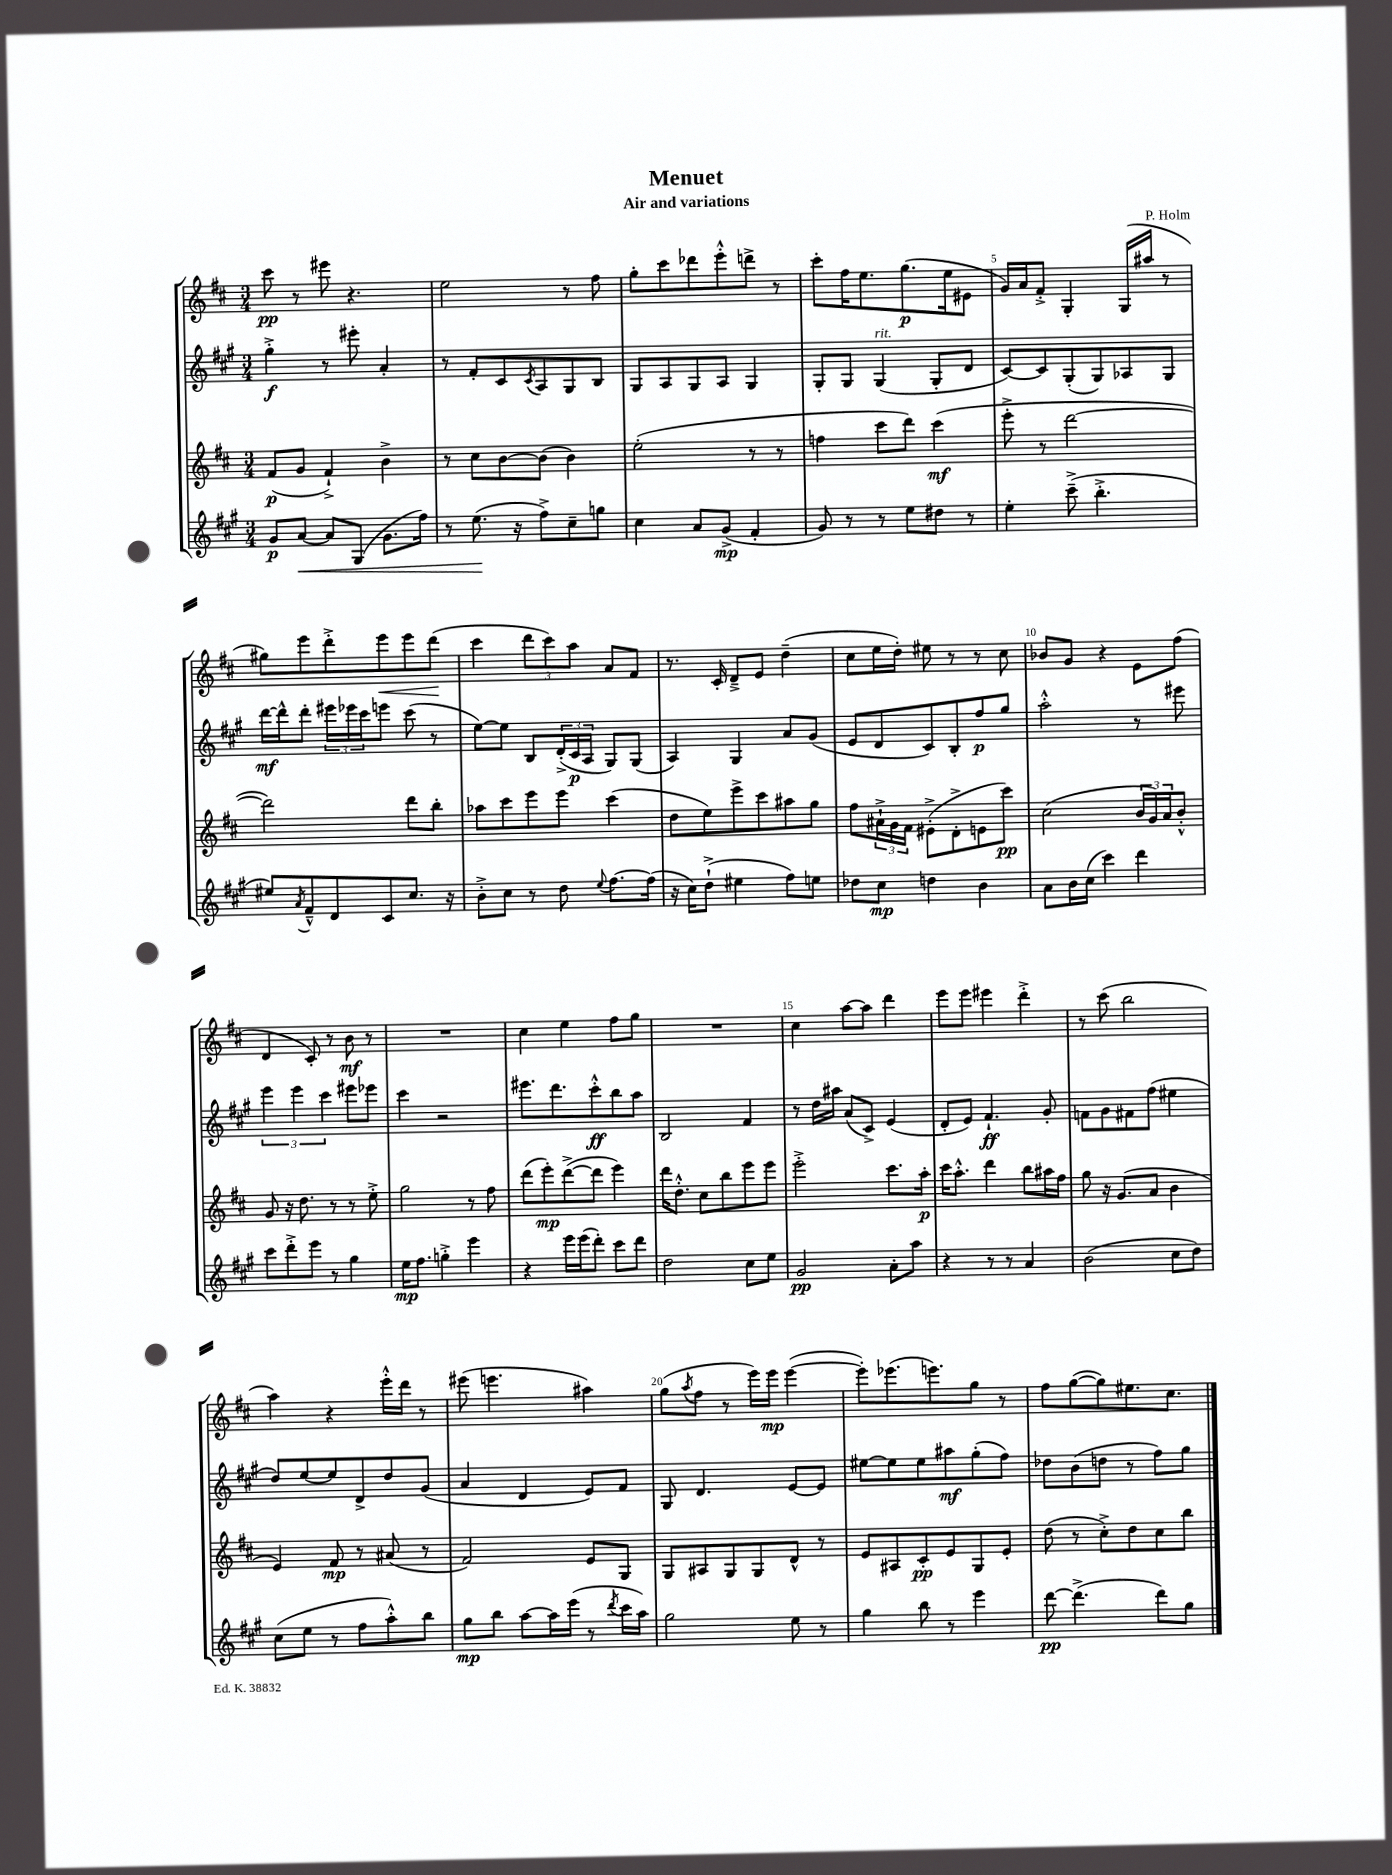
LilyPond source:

\header { title = "Menuet" composer = "P. Holm" subtitle = "Air and variations" }
<<
\new StaffGroup <<
\new Staff = "s0" {
    \clef treble \key d \major \numericTimeSignature \time 3/4
    cis'''8\pp r8 eis'''8 r4. |
    e''2 r8 fis''8 |
    g''8-. cis'''8 des'''8 e'''8-.-^ d'''8-> r8 |
    cis'''8-. fis''16 e''8. g''8.\p( e''16 eis'8 |
    g'16) a'16 fis'8-.-> g4-. g16( ais''16 r8 |
    gis''8) e'''8 d'''8-.-> e'''8\< e'''8 d'''8\!( |
    cis'''4 \tuplet 3/2 { d'''8 cis'''8) a''8 } a'8 fis'8 |
    r8. cis'16-. d'8---> e'8 d''4--( |
    cis''8 e''16 d''16-.) eis''8 r8 r8 cis''8 |
    bes'8 g'8 r4 e'8 fis''8( |
    d'4 cis'8-.) r8 b'8\mf r8 |
    R2. |
    cis''4 e''4 fis''8 g''8 |
    R2. |
    cis''4 a''8~ a''8 d'''4 |
    e'''8 e'''8 eis'''4 d'''4-.-> |
    r8 cis'''8( b''2 |
    a''4) r4 e'''16-.-^ d'''16 r8 |
    eis'''8( e'''4. ais''4) |
    g''8( \acciaccatura { a''8 } fis''8 r8 e'''16) e'''16\mp e'''4~( |
    e'''8-.) ees'''8.( e'''8.) g''8 r8 |
    fis''8 g''8~( g''8) eis''8. cis''8. \bar "|." |
}
\new Staff = "s1" {
    \clef treble \key a \major \numericTimeSignature \time 3/4
    gis''4-.->\f r8 eis'''8-. a'4-. |
    r8 fis'8-. cis'8 \acciaccatura { cis'8 } a8 gis8 b8 |
    gis8 a8 gis8 a8 gis4 |
    gis8-. gis8 gis4^\markup { \italic "rit." }( gis8-. d'8 |
    cis'8~) cis'8 gis8-.( gis8) aes8 gis8 |
    d'''16~\mf d'''16-^ d'''8-. \tuplet 3/2 { eis'''16 ees'''16 cis'''16 } e'''8 cis'''8( r8 |
    e''8~) e''8 b8 \tuplet 3/2 { d'16-.->( cis'16\p a16 } gis8) gis8( |
    a4) gis4 a'8 gis'8( |
    e'8 d'8 cis'8) b8-. fis''8\p gis''8 |
    a''2-.-^ r8 eis'''8 |
    \tuplet 3/2 { e'''4 e'''4 cis'''4 } eis'''8 ees'''8 |
    cis'''4 r2 |
    eis'''8. d'''8. cis'''8-.-^\ff b''8 a''8 |
    b2 fis'4 |
    r8 d''16 ais''16 a'8( cis'8->) e'4( |
    d'8-. e'8) fis'4.-!\ff gis'8-. |
    f'8 gis'8 fis'8 fis''8( eis''4 |
    d''8) e''8~ e''8 d'8-> d''8 gis'8( |
    a'4 d'4 e'8) fis'8 |
    gis8 d'4. e'8~ e'8 |
    eis''8~ eis''8 eis''8 ais''8\mf gis''8-.( fis''8) |
    des''8 b'8( d''8 r8 fis''8) gis''8 \bar "|." |
}
\new Staff = "s2" {
    \clef treble \key d \major \numericTimeSignature \time 3/4
    fis'8\p( g'8 fis'4-!->) b'4-> |
    r8 cis''8 b'8~ b'8( b'4) |
    e''2-.( r8 r8 |
    f''4 cis'''8 d'''8) cis'''4\mf( |
    e'''8-.-> r8 d'''2~ |
    d'''2) d'''8 b''8-. |
    aes''8 cis'''8 e'''8 e'''8 cis'''4( |
    d''8 e''8) e'''8-> cis'''8 ais''8 g''8 |
    fis''8 \tuplet 3/2 { ais'16-!-> g'16 fis'16 } eis'8-.->( d'8-.-> e'8 cis'''8\pp) |
    cis''2( \tuplet 3/2 { b'16 g'16) a'16 } b'8-.-^ |
    g'8 r16 d''8. r8 r8 e''8-.-> |
    g''2 r8 fis''8 |
    d'''8( e'''8-.\mp) d'''8~->( d'''8 e'''4) |
    d'''16 d''8.-.-^ cis''8 b''8 e'''8 e'''8 |
    e'''2-.-> cis'''8. a''16-.\p |
    cis'''16 a''8.-.-^ d'''4 b''8 ais''16 fis''16 |
    g''8 r16 g'8.( a'8 b'4 |
    e'4) fis'8\mp r8 ais'8( r8 |
    fis'2) e'8 g8 |
    g8 ais8 g8 g8 d'8-^ r8 |
    e'8 ais8 cis'8-.\pp e'8 g8 e'8-. |
    d''8( r8 cis''8-.->) d''8 cis''8 b''8 \bar "|." |
}
\new Staff = "s3" {
    \clef treble \key a \major \numericTimeSignature \time 3/4
    gis'8\p a'8~\< a'8 gis8( gis'8. fis''16) |
    r8 e''8.\!( r16 fis''8->) cis''8-- g''8 |
    cis''4 a'8 gis'8->\mp( fis'4-. |
    gis'8) r8 r8 e''8 dis''8 r8 |
    e''4-. cis'''8--->( b''4.-.-> |
    eis''8) \acciaccatura { a'8 } fis'8---^ d'8 cis'8 cis''8. r16 |
    b'8-.-> cis''8 r8 d''8 \appoggiatura { e''8 } fis''8.~ fis''16( |
    r16 cis''16) d''8-!->( eis''4 fis''8) e''8 |
    des''8 cis''8\mp d''4 b'4 |
    a'8 b'16 cis''16( cis'''4) d'''4 |
    cis'''8 d'''8-.-> e'''8 r8 gis''4 |
    e''16\mp fis''8. g''4-.-> e'''4 |
    r4 e'''16 e'''16( d'''8-.) cis'''8 d'''8 |
    d''2 cis''8 e''8 |
    gis'2\pp a'8-. a''8 |
    r4 r8 r8 a'4 |
    b'2( cis''8 d''8) |
    cis''8( e''8 r8 fis''8 a''8-.-^) b''8 |
    gis''8\mp b''8 a''8~ a''16 e'''16( r8 \acciaccatura { d'''8 } cis'''16 a''16) |
    gis''2 e''8 r8 |
    gis''4 b''8 r8 e'''4 |
    d'''8~\pp d'''4.->( d'''8) gis''8 \bar "|." |
}
>>
>>
\layout { \context { \Score \override BarNumber.break-visibility = ##(#f #t #t) barNumberVisibility = #(every-nth-bar-number-visible 5) } }
